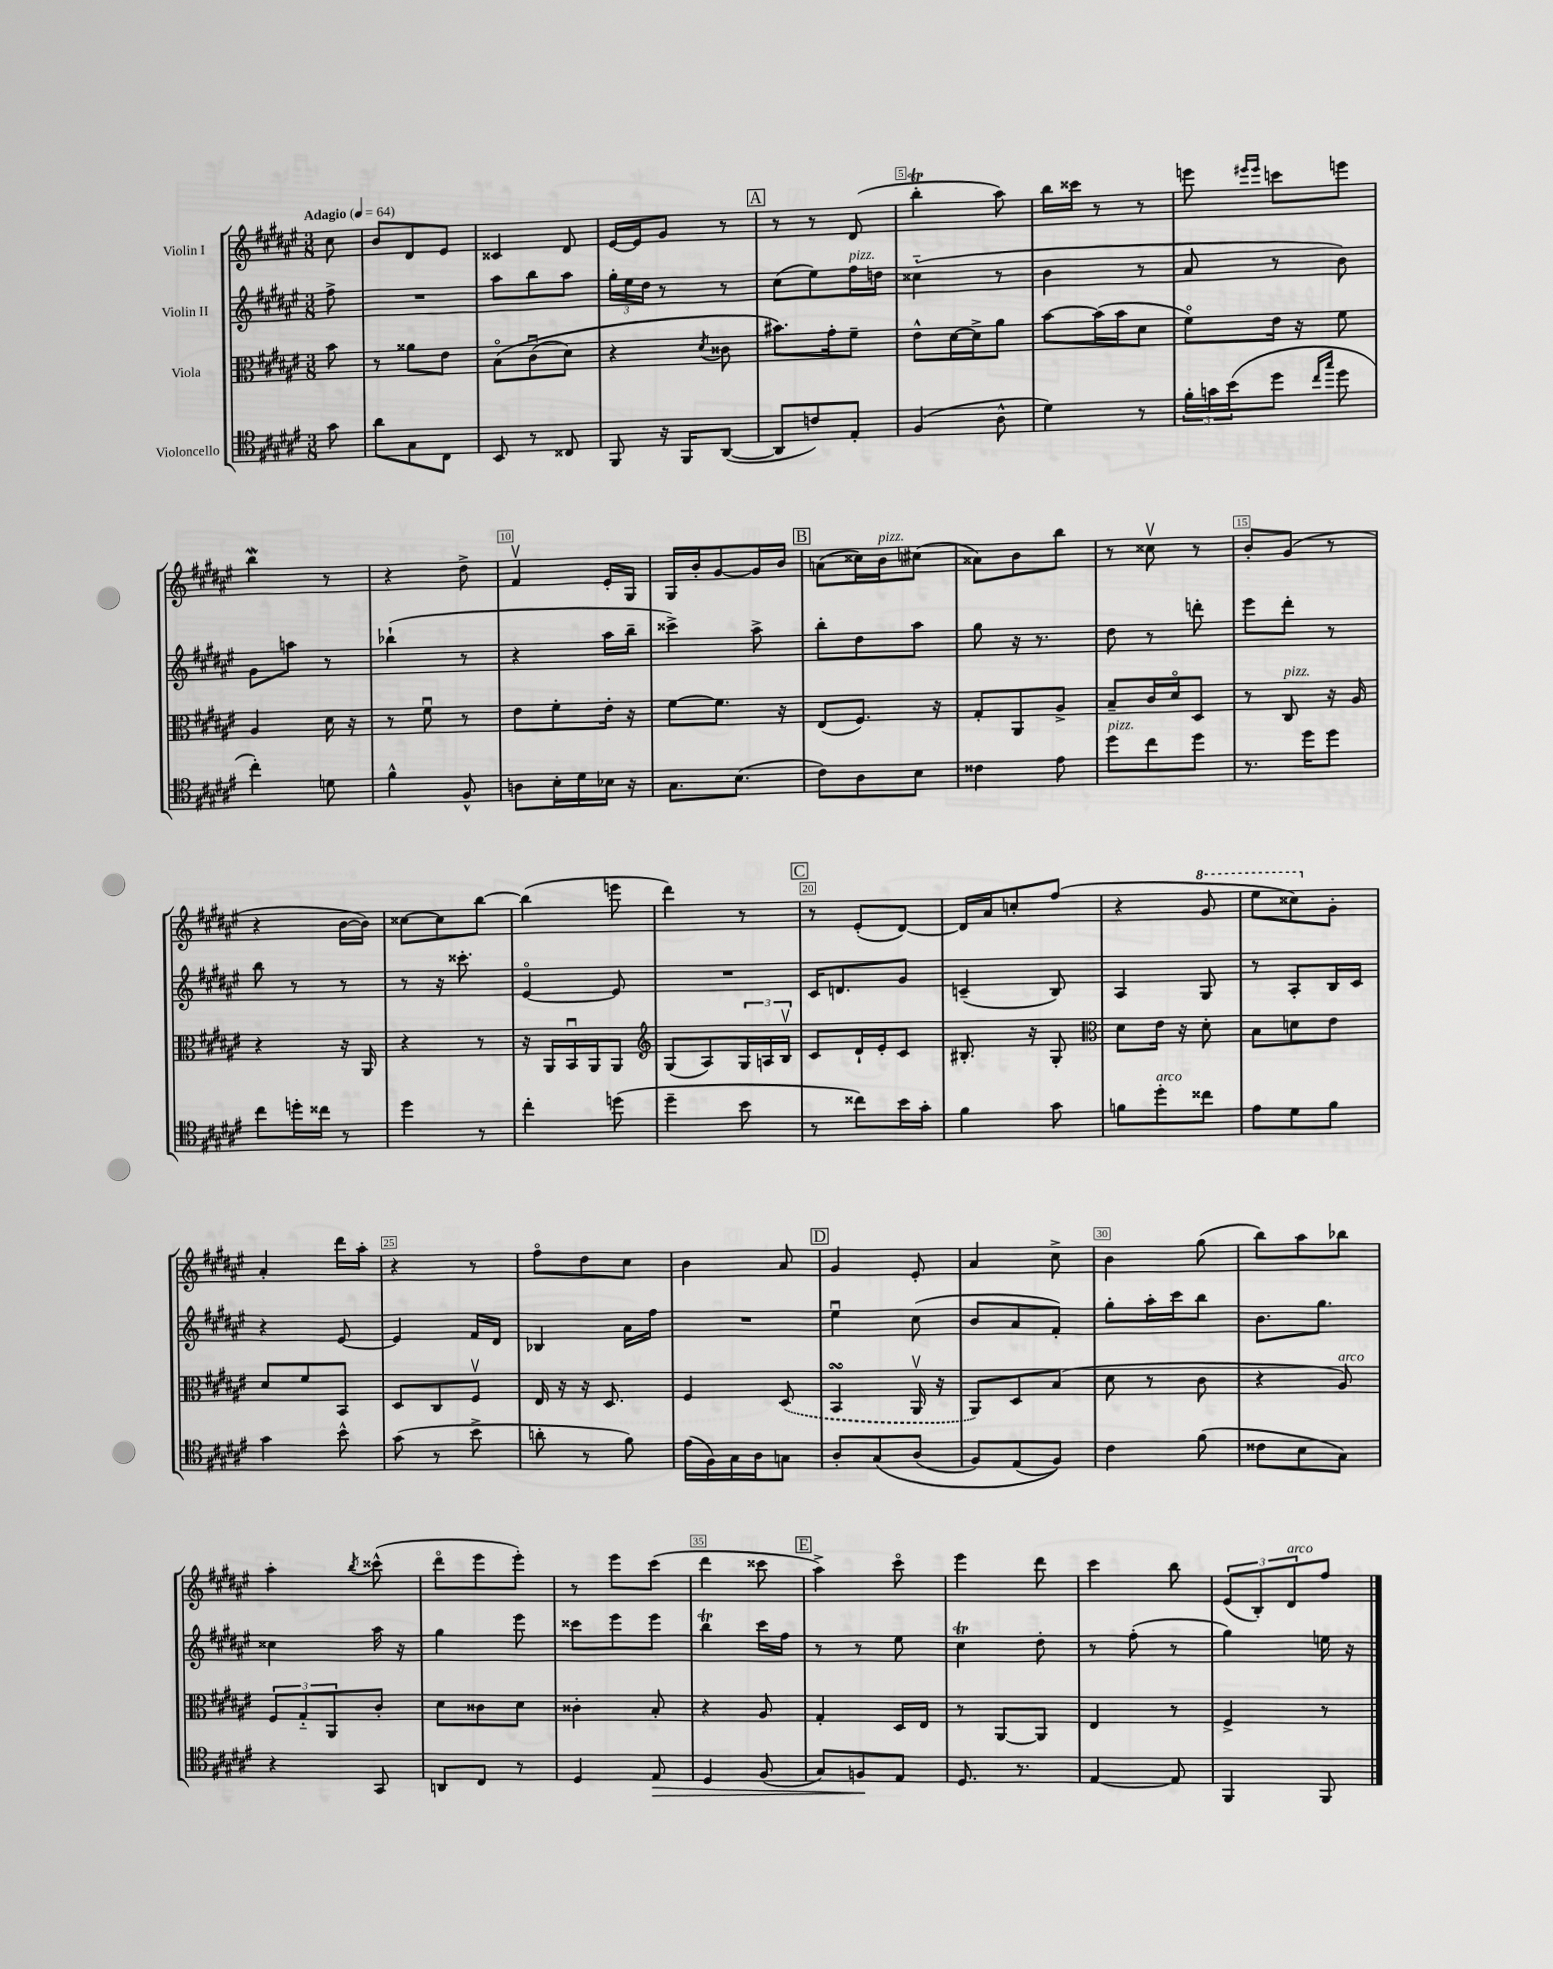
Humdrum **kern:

**kern	**dynam	**kern	**kern	**kern
*part4	*part4	*part3	*part2	*part1
*staff4	*staff4	*staff3	*staff2	*staff1
*I"Violoncello	*	*I"Viola	*I"Violin II	*I"Violin I
*clefC4	*	*clefC3	*clefG2	*clefG2
*k[f#c#g#d#a#e#]	*	*k[f#c#g#d#a#e#]	*k[f#c#g#d#a#e#]	*k[f#c#g#d#a#e#]
*M3/8	*	*M3/8	*M3/8	*M3/8
*MM64	*	*MM64	*MM64	*MM64
=	=	=	=	=
!	!	!	!	!LO:TX:a:B:t=Adagio
8g#\	.	8b\	8ff#^\	8cc#\
=1	=1	=1	=1	=1
8a#\L	.	8r	4.r	8b/L
8G#\	.	8a##X\L	.	8d#/
8C#\J	.	8e#\J	.	8e#/J
=2	=2	=2	=2	=2
8BB/	.	(8B\L	8aa#\L	4c##X/
8r	.	(8c#u\	8bb\	.
8C##X/	.	8d#\J)	8aa#\J	8d#/
=3	=3	=3	=3	=3
8FF#/	.	4r	24gg#'\LL	[16e#/LL
.	.	.	24ee#\	.
.	.	.	.	16e#/J]
.	.	.	24dd#\JJ	.
16r	.	.	8r	8g#/J
16FF#/KL	.	.	.	.
.	.	8qd#/	.	.
([8AA#/J	.	8c##X\	8r	8r
!!LO:REH:place=s1:t=A
=4	=4	=4	=4	=4
8AA#/L]	.	8.b#X\L)	(8cc#\L	8r
8cn/)	.	.	8ee#\)	8r
.	.	16g#'\k	.	.
!	!	!	!LO:TX:a:i:t=pizz.	!
8E#'/J	.	8f#~\J	16ff#\L	(8d#/
.	.	.	16ddn\JJ	.
=5	=5	=5	=5	=5
(4F#/	.	8e#^^\L	(4cc##X\	4bbT'\
.	.	[16d#\L	.	.
.	.	16d#^\J]	.	.
8A#^^\	.	8a#\J	8r	8aa#\)
=6	=6	=6	=6	=6
4d#\)	.	[8b\L	4b\	16bb\LL
.	.	.	.	16ccc##X\JJ
.	.	(16b\L]	.	8r
.	.	16b\J	.	.
8r	.	8d#\J	8r	8r
=7	=7	=7	=7	=7
24f#'\LL	.	8f#\L)	8a#/	8eeen\
24gn\	.	.	.	.
(24b\J	.	.	.	.
.	.	.	.	16qqeee#X/LL
.	.	.	.	16qqeee#/JJ
8dd#\J	.	16e#\Jk	8r	8cccn\L
.	.	16r	.	.
16qqcc#/LL	.	.	.	.
16qqgg#/JJ	.	.	.	.
8dd#\	.	8f#\	8b\)	8eeen\J
!!LO:LB:g=z
=8	=8	=8	=8	=8
4cc#'\)	.	4A#/	8g#\L	4bbw\
.	.	.	8aan\J	.
8dn\	.	16d#\	8r	8r
.	.	16r	.	.
=9	=9	=9	=9	=9
4f#^^\	.	8r	(4bb-X`\	4r
.	.	8f#u\	.	.
8F#^^/	.	8r	8r	8dd#^\
=10	=10	=10	=10	=10
8An\L	.	8e#\L	4r	4f#v/
16B'\L	.	8f#'\	.	.
16d#\	.	.	.	.
16B-X\JJ	.	16e#'\Jk	16aa#\LL	16e#'/LL
16r	.	16r	16bb~\JJ	16G#/JJ
=11	=11	=11	=11	=11
8.G#\L	.	[8f#\L	4ccc##X^\)	16G#/LL
.	.	.	.	16b'/J
.	.	8.f#\J]	.	[8g#/
(8.B\J	.	.	.	.
.	.	.	8aa#^\	16g#/L]
.	.	16r	.	16b/JJ
!!LO:REH:place=s1:t=B
=12	=12	=12	=12	=12
8c#\L)	.	(8E#/L	8bb'\L	(8an\L
8A#\	.	8.F#/J)	8dd#\	16cc##X\L)
!	!	!	!	!LO:TX:a:i:t=pizz.
.	.	.	.	16b\J
8B\J	.	.	8aa#\J	(8cc#X\J
.	.	16r	.	.
=13	=13	=13	=13	=13
4c##X\	.	8G#'/L	8gg#\	8a##X\L)
.	.	8AA#/	16r	8b\
.	.	.	8.r	.
8e#\	.	8A#^/J	.	8bb\J
=14	=14	=14	=14	=14
!LO:TX:a:i:t=pizz.	!	!	!	!
8dd#\L	.	8B~/L	8dd#\	8r
8cc#\	.	16c#/L	8r	8cc##Xv\
.	.	16d#/J	.	.
8dd#\J	.	8D#/J	8dddn'\	8r
=15	=15	=15	=15	=15
8.r	.	8r	8eee#\L	8b'/L
!	!	!LO:TX:a:i:t=pizz.	!	!
.	.	8C#/	8ddd#'\J	(8g#/J
16dd#\KL	.	.	.	.
8dd#\J	.	16r	8r	8r
.	.	16A#/	.	.
!!LO:LB:g=z
=16	=16	=16	=16	=16
8cc#\L	.	4r	8bb\	4r
16ddn'\L	.	.	8r	.
16cc##X\JJ	.	.	.	.
8r	.	16r	8r	[16b\LL
.	.	16AA#/	.	16b\JJ])
=17	=17	=17	=17	=17
4dd#\	.	4r	8r	[8cc##X\L
.	.	.	16r	8cc##\]
.	.	.	8.ccc##X'\	.
8r	.	8r	.	[8bb\J
=18	=18	=18	=18	=18
4cc#'\	.	16r	[4e#/	(4bb\]
.	.	16AA#/LL	.	.
.	.	16BBu/	.	.
.	.	16AA#/J	.	.
(8ddn\	.	8AA#/J	8e#/]	8eeen\
=19	=19	=19	=19	=19
*	*	*clefG2	*	*
4dd#~\	.	(8G#/L	4.r	4ddd#\)
.	.	8A#/)	.	.
8b\	.	24G#/L	.	8r
.	.	24An/	.	.
.	.	24Bv/JJ	.	.
!!LO:REH:place=s1:t=C
=20	=20	=20	=20	=20
8r	.	8c#/L	16c#/KL	8r
.	.	.	8.dn/	.
8cc##X\L)	.	16d#`/L	.	(8e#'/L
.	.	16e#'/J	.	.
16b\L	.	8c#/J	8g#/J	[8d#/J)
16g#'\JJ	.	.	.	.
=21	=21	=21	=21	=21
4f#\	.	8.B#X'/	(4cn~/	16d#/LL]
.	.	.	.	16a#/J
.	.	.	.	8ccn'/
.	.	16r	.	.
8g#\	.	8G#'/	8B/)	(8ff#/J
=22	=22	=22	=22	=22
*	*	*clefC3	*	*
8fn\L	.	8d#\L	4A#/	4r
!LO:TX:a:i:t=arco	!	!	!	!
8dd#'\	.	16e#\Jk	.	.
.	.	16r	.	.
*	*	*	*	*8va
8cc##X\J	.	8d#'\	8G#/	8gg#/
=23	=23	=23	=23	=23
8e#\L	.	8B\L	8r	8eee#\L
8d#\	.	8dn\	8A#'/L	8ccc##X\)
*	*	*	*	*X8va
8f#\J	.	8e#\J	16B/L	8g#'\J
.	.	.	16c#/JJ	.
!!LO:LB:g=z
=24	=24	=24	=24	=24
4g#\	.	8d#/L	4r	4a#'/
.	.	8f#/	.	.
8b^^\	.	8BB/J	[8e#/	16ddd#\LL
.	.	.	.	16aa#'\JJ
=25	=25	=25	=25	=25
(8g#\	.	8D#/L	4e#/]	4r
8r	.	8C#/	.	.
8b^\	.	8F#v/J	16f#/LL	8r
.	.	.	16d#/JJ	.
=26	=26	=26	=26	=26
8an'\	.	16E#/	4B-X/	8ff#\L
.	.	16r	.	.
8r	.	16r	.	8dd#\
.	.	8.D#/	.	.
8f#\)	.	.	16a#\LL	8cc#\J
.	.	.	16ff#\JJ	.
=27	=27	=27	=27	=27
(16e#\LL	.	4F#/	4.r	4b\
16F#\)	.	.	.	.
16G#\	.	.	.	.
16A#\J	.	.	.	.
8Gn\J	.	(8D#/	.	8a#/
!!LO:REH:place=s1:t=D
=28	=28	=28	=28	=28
8A#'/L	.	4BBsSSs/	4ee#u\	4g#/
(8G#/	.	.	.	.
(8A#/J	.	16AA#v/	(8cc#\	8e#'/
.	.	16r	.	.
=29	=29	=29	=29	=29
8F#/L)	.	8AA#/L)	8b/L	4a#/
(8E#/	.	8D#/	8a#/	.
8F#/J))	.	(8B/J	8f#'/J)	8cc#^\
=30	=30	=30	=30	=30
4c#\	.	8d#\	8gg#'\L	4b\
.	.	8r	16aa#'\L	.
.	.	.	16ccc#\J	.
(8f#\	.	8c#\	8bb\J	(8gg#\
=31	=31	=31	=31	=31
8c##X\L	.	4r	8.b\L	8bb\L)
8B\	.	.	.	8aa#\
.	.	.	8.gg#\J	.
!	!	!LO:TX:a:i:t=arco	!	!
8G#\J)	.	8A#/)	.	8bb-X\J
!!LO:LB:g=z
=32	=32	=32	=32	=32
4r	.	12F#/L	4cc##X\	4aa#'\
.	.	12G#/	.	.
.	.	12AA#/	.	.
.	.	.	.	8qbb/
8GG#/	.	8c#'/J	16aa#\	(8ccc##X^^\
.	.	.	16r	.
=33	=33	=33	=33	=33
8AAn/L	.	8d#\L	4gg#\	8ddd#\L
8C#/J	.	8c##X\	.	8eee#\
8r	.	8d#\J	8eee#\	8eee#'\J)
=34	=34	=34	=34	=34
4D#/	.	4c##X'\	8ccc##X\L	8r
.	.	.	8eee#\	8eee#\L
!	!LO:HP:b	!	!	!
8E#/	>	8B'/	8eee#\J	(8ccc#\J
=35	=35	=35	=35	=35
4D#/	.	4r	4bbT\	4ddd#\
(8F#/	.	8A#/	16ccc#\LL	8ccc##X\
.	.	.	16ff#\JJ	.
!!LO:REH:place=s1:t=E
=36	=36	=36	=36	=36
8G#/L)	.	4G#'/	8r	4aa#^\)
8Fn/	.	.	8r	.
8E#/J	]	16D#/LL	8ee#\	8ccc#\
.	.	16E#/JJ	.	.
=37	=37	=37	=37	=37
8.D#/	.	8r	4cc#T\	4eee#\
.	.	[8AA#/L	.	.
8.r	.	.	.	.
.	.	8AA#/J]	8dd#'\	8ddd#\
=38	=38	=38	=38	=38
[4E#/	.	4E#/	8r	4ccc#\
.	.	.	(8ff#'\	.
8E#/]	.	8r	8r	8bb\
=39	=39	=39	=39	=39
4FF#/	.	4F#^/	4gg#\)	(12e#/L
.	.	.	.	12B'/)
!	!	!	!	!LO:TX:a:i:t=arco
.	.	.	.	12d#/
8FF#/	.	8r	16een\	8ff#/J
.	.	.	16r	.
==	==	==	==	==
*-	*-	*-	*-	*-
